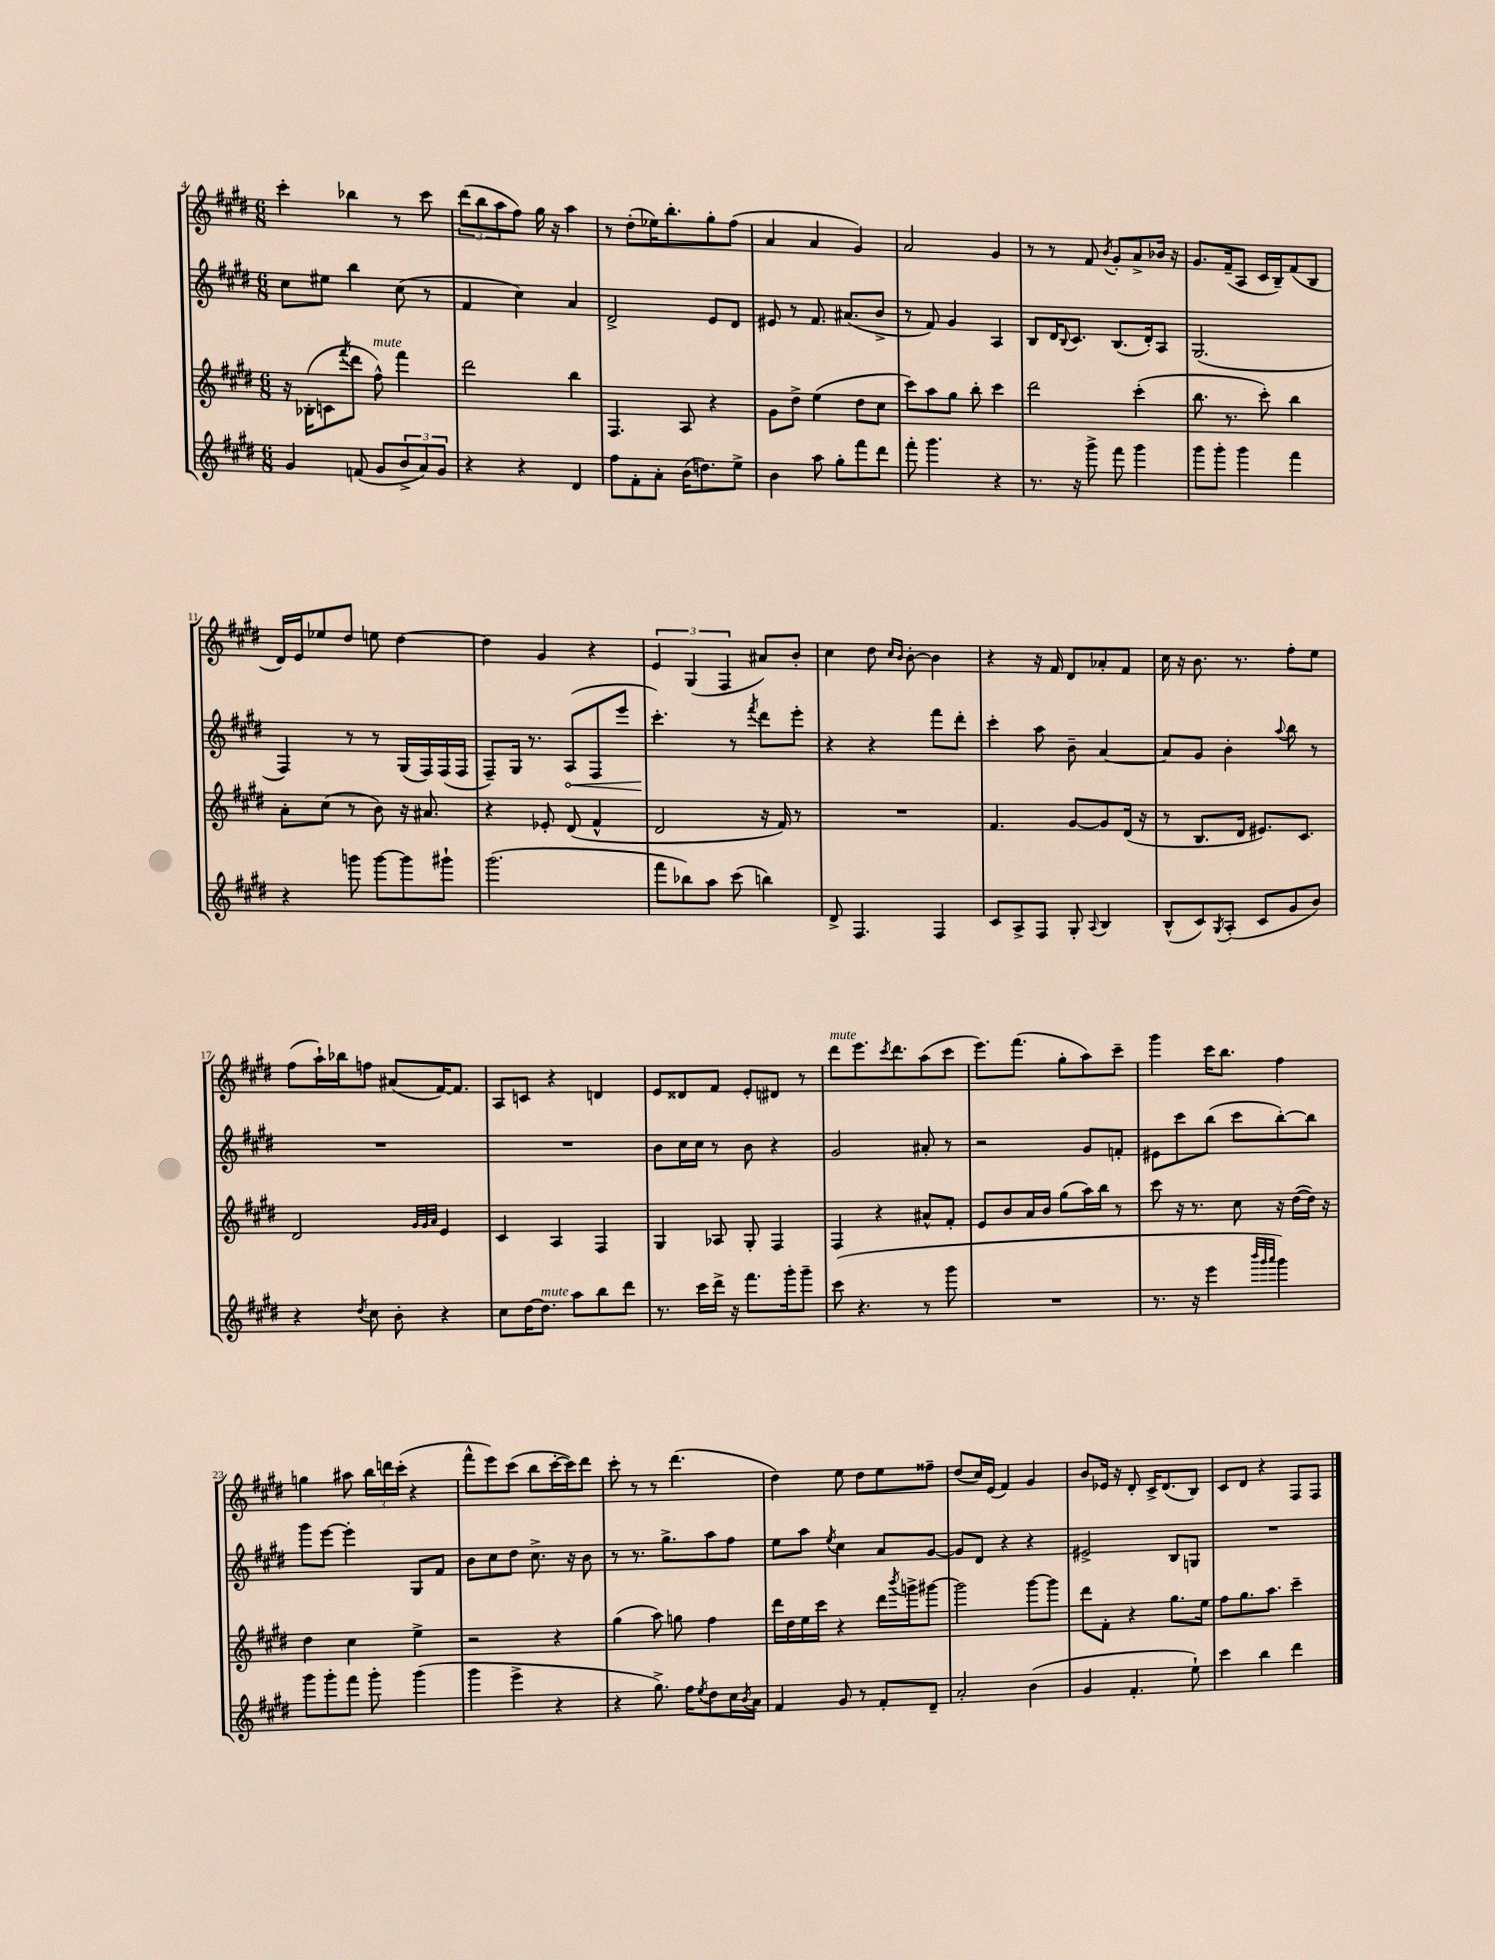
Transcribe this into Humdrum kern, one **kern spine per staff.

**kern	**kern	**kern	**kern
*staff4	*staff3	*staff2	*staff1
*clefG2	*clefG2	*clefG2	*clefG2
*k[f#c#g#d#]	*k[f#c#g#d#]	*k[f#c#g#d#]	*k[f#c#g#d#]
*M6/8	*M6/8	*M6/8	*M6/8
4g#	16r	8cc#	4ccc#'
.	(16B-'	.	.
.	8c	8ee#	.
.	8qfff#	.	.
(8f	8ddd#	4bb	4bb-
8g#	8ff#^^)	.	.
12b^	4fff#	(8cc#	8r
12a)	.	.	.
.	.	8r	8ccc#
12g#	.	.	.
=	=	=	=
4r	2ddd#	4f#	(12ddd#
.	.	.	12bb
.	.	.	12aa
4r	.	4cc#)	8ff#)
.	.	.	16gg#
.	.	.	16r
4d#	4bb	4a	4aa
=	=	=	=
8ff#	4.F#	2d#^	8r
8f#'	.	.	(8dd#'
8a'	.	.	16ee-)
.	.	.	8.bb'
(16b	8A	.	.
8.dd)	.	.	.
.	4r	8e	8gg#'
8ee^	.	8d#	(8ff#
=	=	=	=
4b	8g#	8e#	4a
.	8dd#^	8r	.
8aa	(4ee	8.f#	4a
8gg#'	.	.	.
.	.	(8.a#	.
8fff#	8dd#	.	4g#)
8ddd#	8cc#	8b^	.
=	=	=	=
8fff#'	8ccc#)	8r	2a
4.ggg#	8aa	8f#)	.
.	8gg#	4g#	.
.	8bb'	.	.
4r	4ccc#	4A	4g#
=	=	=	=
8.r	2ddd#	8B	8r
.	.	16d#	8r
.	.	8qqB	.
16r	.	8.c#	.
8ggg#^	.	.	8f#
.	.	.	8qb
8fff#	.	(8.B	8g#'
4ggg#	(4ccc#'	.	8a^
.	.	16d#')	.
.	.	8A	16b-
.	.	.	16r
=	=	=	=
8ggg#	8.bb	(2.G#	8.g#
8ggg#'	.	.	.
.	8.r	.	(16f#~
4ggg#	.	.	8A
.	8ccc#')	.	16c#
.	.	.	16B~)
4fff#	4bb	.	(8f#
.	.	.	8B
=	=	=	=
4r	8a'	4F#)	16d#)
.	.	.	16e
.	(8cc#	.	8ee-
8ggg	8r	8r	8dd#
[8ggg	8b)	8r	8ee
8ggg]	16r	(16G#	[4dd#
.	8.a#	16F#)	.
8ggg#`	.	(16F#	.
.	.	16F#	.
=	=	=	=
(2.ggg#	4r	8F#~)	4dd#]
.	.	16G#	.
.	.	8.r	.
.	8e-'	.	4g#
.	(8d#	(8A	.
.	4f#^^	8F#	4r
.	.	8eee	.
=	=	=	=
8fff#	2d#	4.ccc#')	6e
8bb-)	.	.	.
.	.	.	(6G#
8aa	.	.	.
.	.	.	6F#
(8ccc#	.	8r	.
.	.	8qfff#	.
4bb)	16r	8ddd#	8a#)
.	16f#)	.	.
.	8r	8eee'	8b'
=	=	=	=
8d#^	2.r	4r	4cc#
4.F#	.	.	.
.	.	4r	8dd#
.	.	.	16qqcc#
.	.	.	16qqb
.	.	.	[8b'
4F#	.	8fff#	4b]
.	.	8ddd#'	.
=	=	=	=
8c#	4.f#	4ccc#'	4r
8A^	.	.	.
8F#	.	8aa	16r
.	.	.	16f#
8G#'	[8g#	8b~	8d#
8qqA	.	.	.
4B	8g#]	[4a	8a-'
.	(16d#	.	8f#
.	16r	.	.
=	=	=	=
(8B^^	8r	8a]	16cc#
.	.	.	16r
8c#)	8.B	8g#	8.b
8qG#	.	.	.
(8A'	.	4b'	.
.	16d#	.	8.r
8c#	8.e#)	.	.
.	.	8qqaa	.
8g#	.	8bb	8ff#'
.	8.c#	.	.
8b)	.	8r	8ee
=	=	=	=
4r	2d#	2.r	(8ff#
.	.	.	16aa`)
.	.	.	16bb-
8qdd#	.	.	.
8cc#	.	.	8ff
8b'	.	.	(8a#
.	32qqg#	.	.
.	32qqg#	.	.
.	32qqa	.	.
4r	4e	.	[16f#)
.	.	.	8.f#]
=	=	=	=
8cc#	4c#	2.r	8A
[16dd#	.	.	8c
8.dd#]	.	.	.
.	4A	.	4r
8aa	.	.	.
8bb	4F#	.	4d
8ddd#	.	.	.
=	=	=	=
8.r	4G#	8b	8e
.	.	16cc#	8d##
16ccc#	.	16cc#	.
16ddd#^	8A-	8r	8f#
16r	.	.	.
8.fff#	8G#'	8b	8e'
.	4F#	4r	8d#
16ggg#'	.	.	.
8ggg#~	.	.	8r
=	=	=	=
(8ccc#	4F#	2g#	8ddd#
4.r	.	.	8.eee
.	4r	.	.
.	.	.	8qccc#
.	.	.	8.ddd#
8r	8a#^^	8a#'	(8aa
8ggg#	8f#'	8r	8ccc#
=	=	=	=
2.r	8e	2r	8.eee)
.	8b	.	.
.	.	.	(8.fff#
.	16a	.	.
.	16b	.	.
.	(8gg#	.	8gg#'
.	16aa)	8g#	8aa)
.	16bb	.	.
.	8r	8f'	8ccc#~
=	=	=	=
8.r	8ccc#	8e#	4ggg#
.	16r	8ccc#	.
16r	8.r	.	.
4eee	.	(8bb	16ccc#
.	.	.	8.bb
.	8cc#	8ccc#	.
32qqbbb	.	.	.
32qqggg#	.	.	.
32qqaaa	.	.	.
4ggg#)	16r	[8bb')	4ff#
.	([16dd#	.	.
.	16dd#])	8bb]	.
.	16r	.	.
=	=	=	=
8ggg#	4dd#	8ggg#	4gg
8ggg#'	.	[8eee	.
8fff#	4cc#	4eee']	8aa#
8ggg#'	.	.	24bb
.	.	.	24ddd
.	.	.	(24ccc#'
(4ggg#	4ee^	8G#	4r
.	.	8f#	.
=	=	=	=
4ggg#	2r	8b	8fff#^^
.	.	8cc#	8eee)
4eee^	.	8dd#	(8ccc#
.	.	8.cc#^	8bb
4r	4r	.	[16ccc#'
.	.	16r	16ccc#])
.	.	8b	8ddd#
=	=	=	=
4r	(4gg#	8r	8ccc#'
.	.	8.r	8r
8.gg#^)	8aa)	.	8r
.	.	8.gg#^	.
.	8gg	.	(4.ddd#
16ff#	.	.	.
8qee	.	.	.
8dd#	4ff#	8aa	.
16cc#	.	8ff#	.
8qb	.	.	.
16a	.	.	.
=	=	=	=
4f#	16ddd#	8ee	4dd#)
.	16dd#	.	.
.	16ee	8aa	.
.	16ccc#	.	.
.	.	8qee	.
8g#	4r	4cc#	8ee
8r	.	.	8dd#
8f#'	16ddd#	8a	8ee
.	8qbbb	.	.
.	16ggg^	.	.
8d#~	[8ggg#	[8g#	8ff##~
=	=	=	=
2a'	2ggg#]	8g#]	(8dd#
.	.	8d#	16cc#)
.	.	.	(16e
.	.	4r	4f#)
(4b	[8ggg#	4r	4g#
.	8ggg#]	.	.
=	=	=	=
4g#	8ddd#	2e#^	8b
.	8f#'	.	16e-
.	.	.	16r
4.f#'	4r	.	8d#'
.	.	.	16c#^
.	.	.	(8.d#
.	8.gg#	8B	.
8ee`)	.	8G	8B)
.	16ee	.	.
=	=	=	=
4ccc#	8ff#	2.r	8c#
.	8.gg#	.	8d#
4bb	.	.	4r
.	8.aa	.	.
4ddd#	4ccc#~	.	8F#
.	.	.	8F#
==	==	==	==
*-	*-	*-	*-
